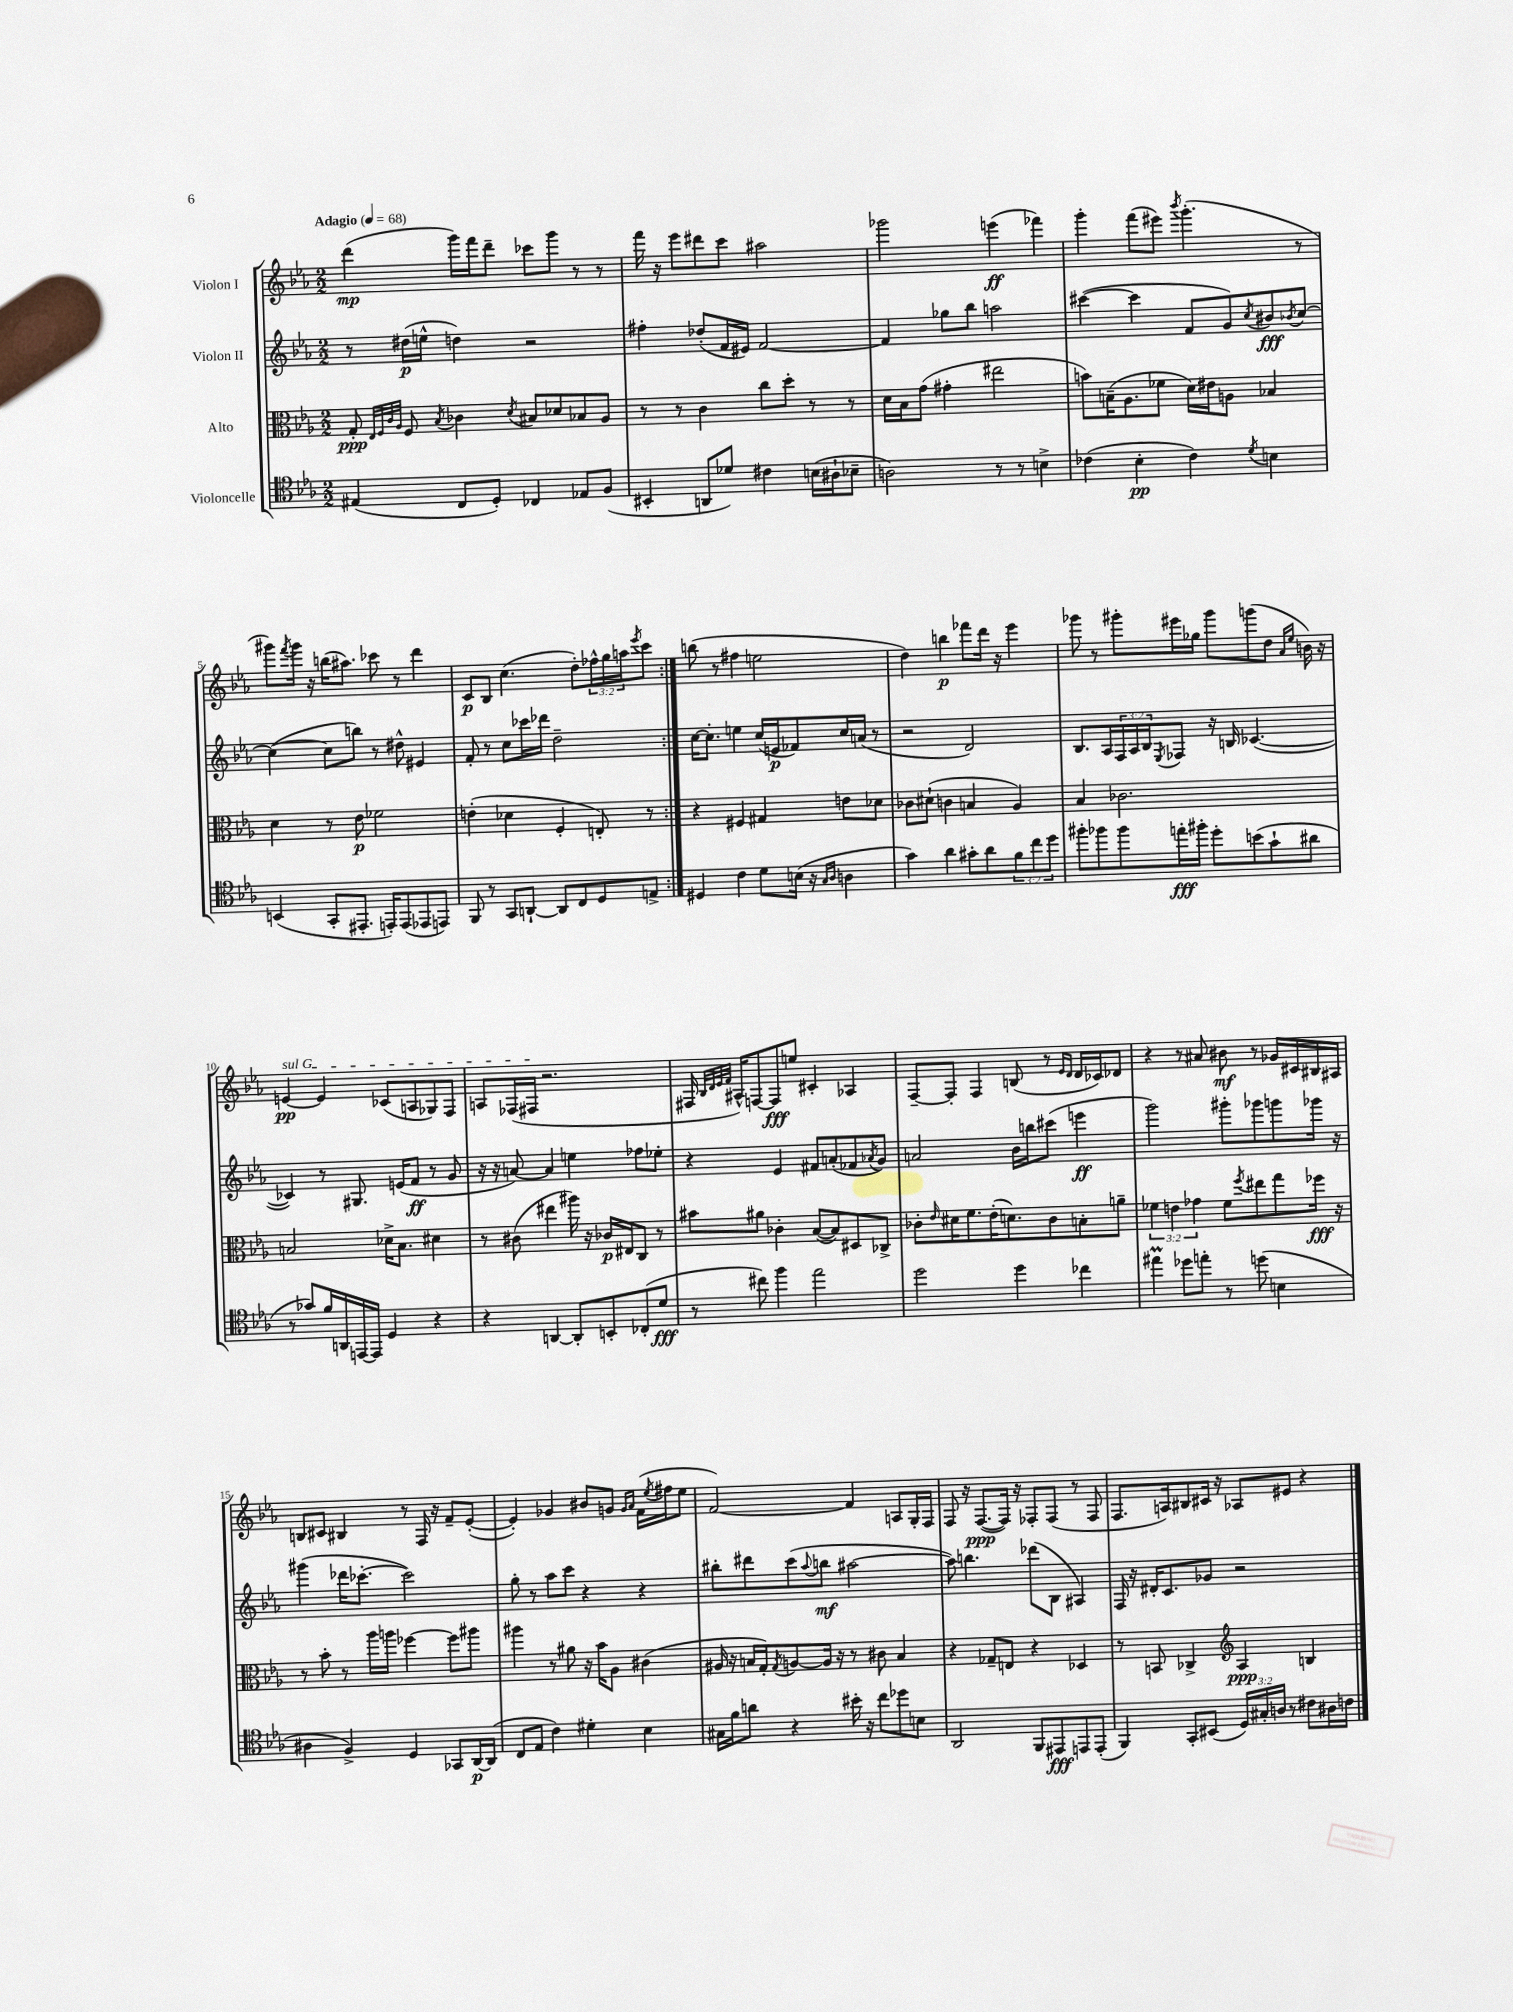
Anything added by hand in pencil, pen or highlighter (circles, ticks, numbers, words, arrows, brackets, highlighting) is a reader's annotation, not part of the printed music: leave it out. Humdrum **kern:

**kern	**kern	**kern	**kern
*staff4	*staff3	*staff2	*staff1
*clefC4	*clefC3	*clefG2	*clefG2
*k[b-e-a-]	*k[b-e-a-]	*k[b-e-a-]	*k[b-e-a-]
*M2/2	*M2/2	*M2/2	*M2/2
*MM68	*MM68	*MM68	*MM68
(4E#	8G'	8r	(4ddd
.	32qqE-	.	.
.	32qqF	.	.
.	32qqc	.	.
.	32qqA-	.	.
.	8F	(16dd#	.
.	.	16ee^^	.
.	8qB-	.	.
8C	4c-	4dd)	16ggg)
.	.	.	16fff
8D')	.	.	8ddd~
.	8qd	.	.
4C-	8B#	2r	8ccc-
.	8d-	.	8ggg
8E-	8B-	.	8r
(8F	8A-	.	8r
=	=	=	=
4BB#'	8r	4ff#'	16fff
.	.	.	16r
.	8r	.	8eee-
8AA	4c	(8dd-'	8ddd#
8d-)	.	16f	8ccc
.	.	16e#)	.
4c#	8cc	[2f	2aa#
.	8dd'	.	.
(16B	8r	.	.
16A#`	.	.	.
8B-~	8r	.	.
=	=	=	=
2A)	16d	4f]	2ggg-
.	16B-	.	.
.	(8g	.	.
.	4g#'	8gg-	.
.	.	8bb-	.
8r	2ee#	2aa	(4eee
8r	.	.	.
4B^	.	.	4fff-)
=	=	=	=
(4c-	8b)	([4ccc#	4ggg'
.	(16B~	.	.
.	8.A-	.	.
4B-'	.	4ccc#]	(8fff
.	8f-	.	8eee#)
.	.	.	8qbbb-
4c-)	16d)	8f	(4.ggg'
.	16e#	.	.
.	8A	8g)	.
8qd	.	8qcc	.
4B	4B-	8b#	.
.	.	8qb-	.
.	.	[8cc	8r
=	=	=	=
(4BB	4d	(4cc_	8ggg#)
.	.	.	8qfff
.	.	.	16ggg#
.	.	.	16r
8GG'	8r	8cc]	(16bb
.	.	.	8.aa#)
8.EE#'	8e-	8bb)	.
.	2f-	8r	8ccc-
16EE')	.	.	.
(8EE	.	8dd#^^	8r
8EE-	.	4e#	4ddd
8EE)	.	.	.
=	=	=	=
8FF	(4e'	8f'	8c
8r	.	8r	8B-
8GG	4d-	8cc	(4.cc
[8AA`	.	16ccc-	.
.	.	16ddd-	.
8AA]	4F'	2dd~	.
8C	.	.	8dd')
8D	8E')	.	24ff-^^
.	.	.	24gg
.	.	.	24aa
.	.	.	8qeee-
8E^	8r	.	8ccc
=:|!	=:|!	=:|!	=:|!
4D#	4r	[16cc	(8bb
.	.	8.cc']	.
.	.	.	8r
4c	4F#	4ee	4ff#
8d	4G#	(16cc	2ee
.	.	16e	.
(16B	.	8f-)	.
16r	.	.	.
16qqG	.	.	.
16qqA-	.	.	.
4A	8e	16cc	.
.	.	(16a	.
.	8d-	8r	.
=	=	=	=
4g)	8c-	2r	4dd)
.	(8d#`	.	.
4a-	4c	.	4bb
8g#'	4B	2d)	8fff-
8a-	.	.	16ddd
.	.	.	16r
12f	4A-)	.	4eee-
12cc	.	.	.
12dd	.	.	.
=	=	=	=
8ff#'	4B-	8.B-	8ggg-
8ff-	.	.	8r
.	.	16A-	.
8ff-	2.c-	24F	8ggg#'
.	.	24A-	.
.	.	24B-	.
.	.	8qE-	.
16ee'	.	8F-	16eee#
16ff#'	.	.	16gg-
8dd'	.	16r	8ggg#
.	.	16B	.
(8b	.	([4.c-	(8ggg
8g`	.	.	8dd
.	.	.	16qqa-
.	.	.	16qqee-
8a#	.	.	16b)
.	.	.	16r
=	=	=	=
8r	2B	4c-])	[4e
8g-)	.	.	.
16f	.	8r	4e]
16AA	.	.	.
[16EE	.	8.G#	.
16EE]	.	.	.
4D	16d-^	.	(8c-
.	8.B	(16e	.
.	.	8f	8A
4r	4d#	8r	8G-)
.	.	8g	8F
=	=	=	=
4r	8r	16r	8A
.	.	16r	.
.	(8c#	[8a)	(16F-
.	.	.	16F#
[4AA	4ee#	4a]	2.r
8AA']	16aa#)	4ee	.
.	16r	.	.
8BB'	16c-	.	.
.	16E#	.	.
(8C-'	8C	8ff-	.
8d	8r	8ee-'	.
=	=	=	=
8r	8b#	4r	16F#
.	.	.	32qqB-
.	.	.	32qqd
.	.	.	32qqe-
.	.	.	32qqf
.	.	.	16A#^^)
8cc#)	8a#	.	[8F
4ff	4c-'	4e-	8F]
.	.	.	8ee
2ee-	([8B-	8f#	4c#'
.	8B-])	(8a'	.
.	8D#	8f-	4A-
.	.	8qa-	.
.	8C-^	8g)	.
=	=	=	=
2dd	8c-'	2a	[8F~
.	16qqe-	.	.
.	16d#	.	8F']
.	8.f	.	.
.	.	.	4F
.	(16e-'	.	.
.	8.d)	.	.
4dd	.	16b-	(8B
.	.	16bb	.
.	8c-	(8ccc#	8r
.	.	.	16qqe-
.	.	.	16qqd
4cc-	8B'	4eee	16d
.	.	.	16c-)
.	8a~	.	8d-
=	=	=	=
4ee#	6f-	2ggg)	4r
.	6e	.	.
8dd-	.	.	8r
.	6g-	.	.
8ee'	.	.	8a#
8r	8f-	8ggg#'	8b#
.	8qff	.	.
(8dd	8ee#	8ggg-	8r
4B	8gg	8ggg	16g-
.	.	.	16c#
.	16ff-	16ggg-	16B#
.	16r	16r	16A#
=	=	=	=
4A#	8r	(4ggg#	8B
.	8b-'	.	8c#
4F^)	8r	16ddd-	4B#
.	.	[8.ccc-'	.
.	16aa-	.	.
.	16aa	.	.
4D	[4ff-	2ccc-])	8r
.	.	.	16F
.	.	.	16r
8GG-	8ff-]	.	8f~
[16AA-	8aa#	.	([8e-'
(16AA-]	.	.	.
=	=	=	=
8C	4aa#	8gg'	4e-'])
8E-	.	8r	.
4c)	8r	8aa-	4g-
.	8a#	8ccc	.
4d#'	16r	4r	8b#
.	16b-	.	.
.	8A-	.	8g
.	.	.	16qqg
.	.	.	16qqa-
4B-	(4c#	4r	(16f
.	.	.	8qee-
.	.	.	16ff#
.	.	.	8ee-
=	=	=	=
16G#	16A#	8bb#'	[2f)
16f	16r	.	.
8a	16B	8ddd#	.
.	16G')	.	.
.	8qG	.	.
4r	[8A	(8ccc	.
.	.	8qqaa-	.
.	16A]	8bb	.
.	16r	.	.
16b#'	8r	[2aa#	4f]
16r	.	.	.
8cc	8c#	.	.
8dd-	4B	.	8A
8B	.	.	16G'
.	.	.	16F
=	=	=	=
2AA-	4r	8aa#])	8F
.	.	4.bb	16r
.	.	.	([8.F
.	8G-~	.	.
.	8E	.	16F])
.	.	.	16r
8FF	4r	(8ddd-	8F-'
8EE#	.	8B-	(8F-
8EE	4D-	4A#)	8r
(8EE'	.	.	8F-
=	=	=	=
4FF)	8r	16F	8.F
.	.	16r	.
.	8BB	16d#'	.
.	.	8.c	16A)
8GG'	4C-^	.	8B#
(8BB#	.	8g-	16c#
.	.	.	16r
*	*clefG2	*	*
24D)	4A-	2r	8A-
24G#'	.	.	.
24A	.	.	.
8r	.	.	8e#
8c#	4B	.	4r
16A#	.	.	.
16c	.	.	.
==	==	==	==
*-	*-	*-	*-
